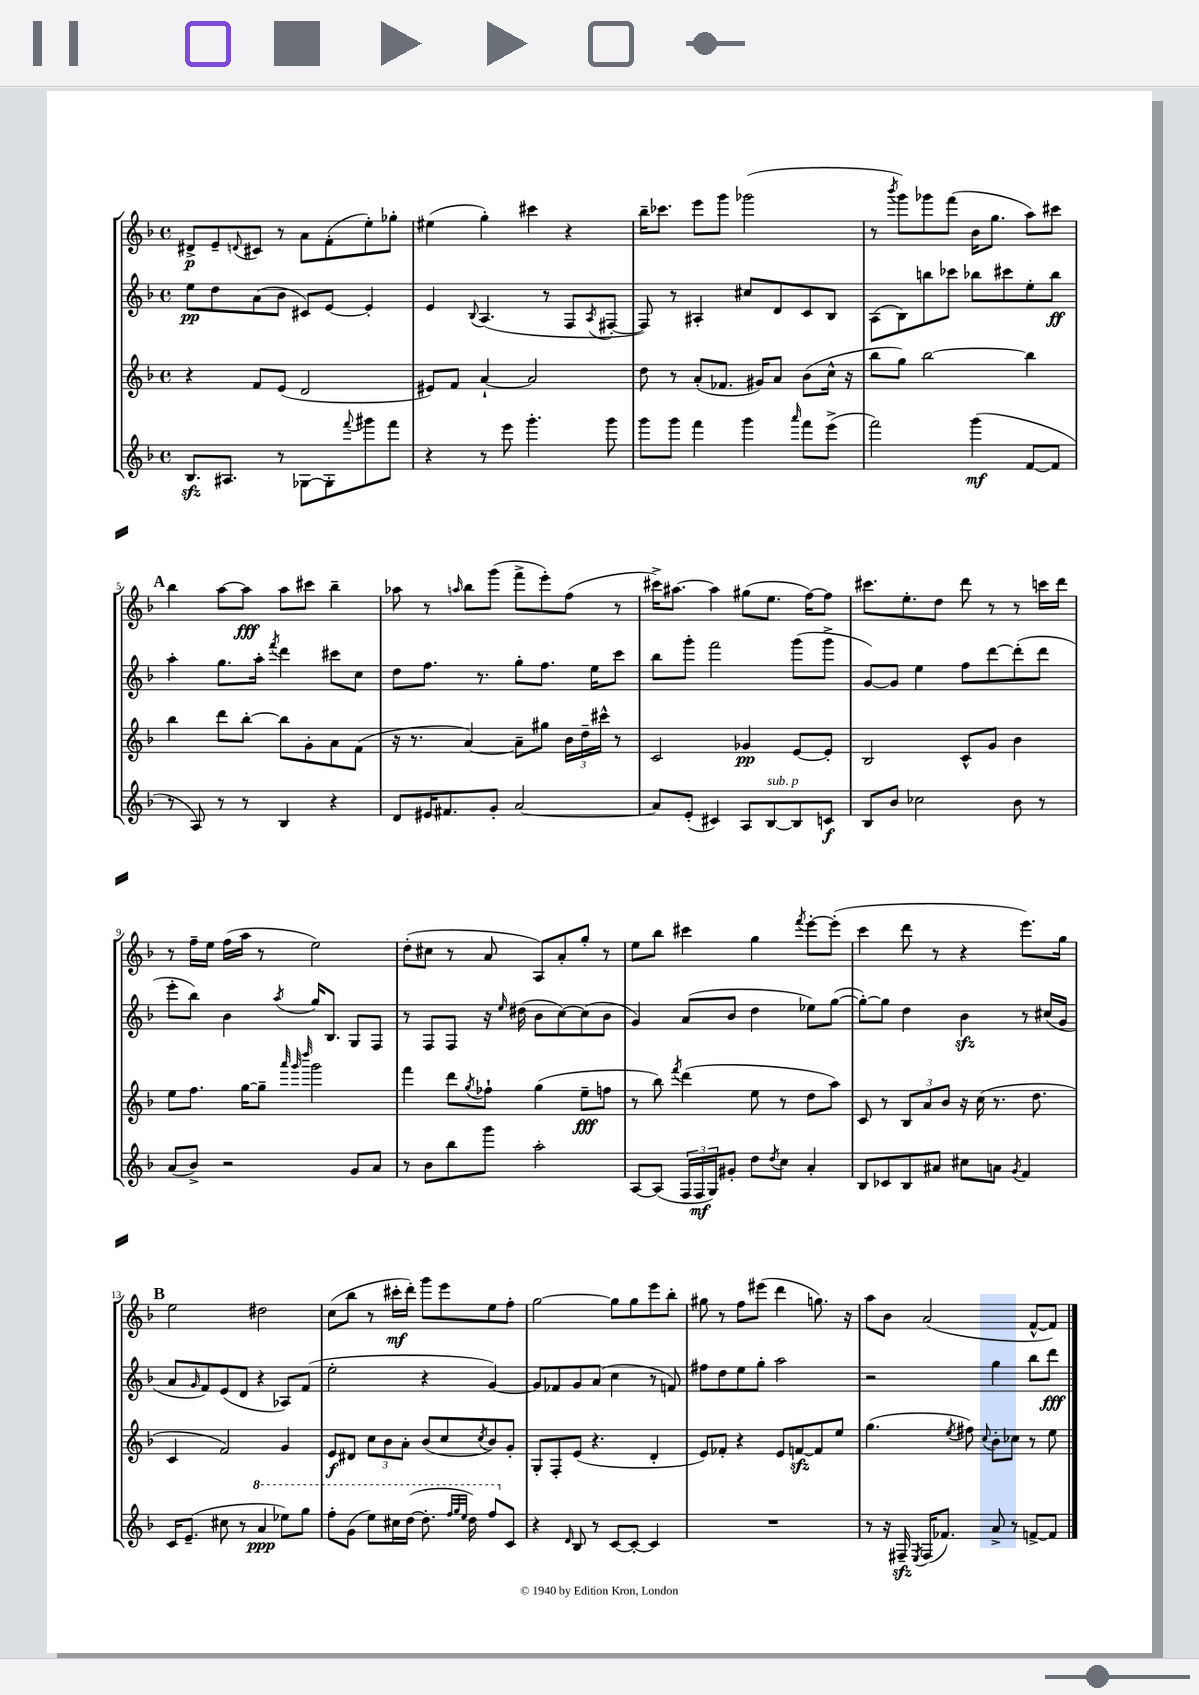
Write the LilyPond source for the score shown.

<<
\new StaffGroup <<
\new Staff = "s0" {
    \clef treble \key f \major \defaultTimeSignature \time 4/4
    dis'8->\p e'8-- \appoggiatura { d'8 } cis'8 r8 a'8 f'8-.( e''8-.) ges''8-. |
    eis''4( g''4-.) cis'''4 r4 |
    bes''16-- ces'''8. e'''8 g'''8 ges'''2( |
    r8 \acciaccatura { bes'''8 } g'''8) ges'''8 f'''8( bes'16 g''8. a''8) cis'''8 |
    \mark \markup { \bold "A" } bes''4 a''8~ a''8\fff a''8 cis'''8 bes''4-- |
    aes''8 r8 \grace { a''16 } bes''8 g'''8( f'''8-> e'''8-.) f''8( r8 |
    cis'''16->) ais''8.~ ais''4 gis''8( e''8. f''16~) f''8 |
    cis'''8. e''8.-. d''8 d'''8 r8 r8 c'''16 d'''16 |
    r8 f''16-- e''16 f''16( a''16 r8 e''2) |
    d''8-.( cis''8 r8 a'8 a8) a'8-. g''8-. r8 |
    e''8 bes''8 cis'''4 g''4 \acciaccatura { f'''8 } e'''8~-. e'''8-.( |
    c'''4 d'''8 r8 r4 e'''8.) g''16 |
    \mark \markup { \bold "B" } e''2 dis''2 |
    c''8( bes''8 r8 cis'''16-.\mf d'''16-.) g'''8 e'''8 e''8 f''8-. |
    g''2~ g''8 g''8 e'''8 bes''8-. |
    gis''8 r8 f''8 eis'''8( d'''4 g''8.) r16 |
    a''8 bes'8 a'2( f'8~-^ f'8) \bar "|." |
}
\new Staff = "s1" {
    \clef treble \key f \major \defaultTimeSignature \time 4/4
    e''8\pp d''8 a'8( bes'8 cis'8) e'8~ e'4-. |
    e'4 \appoggiatura { bes8 } a4.( r8 f8 \acciaccatura { a8 } fis8~-. |
    fis8) r8 ais4-. cis''8 d'8 c'8 bes8 |
    a8( bes8) b''8 ces'''8 bes''8 cis'''8 e''8-. bes''8\ff |
    \mark \markup { \bold "A" } a''4-. g''8. a''16-. \acciaccatura { f'''8 } d'''4 cis'''8 c''8 |
    d''8 f''8. r8. g''8-. f''8. e''16 c'''8 |
    bes''8 g'''8-. f'''2 g'''8( g'''8-> |
    g'8~) g'8 e''4 f''8 d'''8~ d'''8-.( d'''8 |
    e'''8-. bes''8) bes'4 \acciaccatura { a''8 } g''16 bes8. g8 f8 |
    r8 f8 f8 r16 \grace { e''16 } dis''16( bes'8 c''8~) c''8( bes'8 |
    g'4) a'8( bes'8 d''4 ees''8) g''8~( |
    g''8~-.) g''8 d''4 bes'4\sfz r8 cis''16( g'16 |
    \mark \markup { \bold "B" } a'8 \grace { g'16 } f'8) e'8( d'8 r4 aes8) f'8( |
    e''2-. r4 g'4~) |
    g'8 fes'8 g'8 a'8( c''4 r8 f'8) |
    fis''8 d''8 e''8 g''8-. a''2 |
    r2 g''4 bes''8 d'''8\fff \bar "|." |
}
\new Staff = "s2" {
    \clef treble \key f \major \defaultTimeSignature \time 4/4
    r4 f'8 e'8( d'2 |
    eis'8) f'8 a'4~-! a'2 |
    d''8 r8 a'8-.( fes'8. gis'16) a'8 bes'8( c''16-^ r16 |
    bes''8 g''8) bes''2~ bes''4 |
    \mark \markup { \bold "A" } bes''4 d'''8 bes''8~-. bes''8 g'8-. a'8 f'8( |
    r16 r8. a'4~) a'8-- gis''8 \tuplet 3/2 { bes'16 d''16-- cis'''16-^ } r8 |
    c'2 ges'4\pp e'8~ e'8-. |
    bes2 c'8-^ g'8 bes'4 |
    e''8 f''8. g''16~ g''8-- \grace { a'''32 g'''32 d''''32 } g'''2 |
    f'''4 d'''8 \acciaccatura { g''8 } fes''8-! g''4( e''8--\fff f''8 |
    r8 bes''8) \acciaccatura { f'''8 } d'''4( e''8 r8 d''8 a''8) |
    c'8 r8 \tuplet 3/2 { bes8 a'8 bes'8 } r16 c''16( r8. d''8. |
    \mark \markup { \bold "B" } c'4 f'2) g'4 |
    e'8\f dis'8 \tuplet 3/2 { c''8 bes'8 a'8-. } bes'8( c''8 \acciaccatura { c''8 } bes'8) g'8-. |
    g8-. f8-. e'8( r4. d'4-. |
    e'8) fes'8-. r4 e'8 f'8~\sfz f'8 e''8 |
    g''4.( \acciaccatura { e''8 } fis''8) \appoggiatura { c''8 } bes'8-. ces''8 r8 e''8 \bar "|." |
}
\new Staff = "s3" {
    \clef treble \key f \major \defaultTimeSignature \time 4/4
    bes8.\sfz ais8. r8 ges8~ ges8-. \appoggiatura { f'''8 } gis'''8 f'''8 |
    r4 r8 e'''8 g'''4.-. g'''8 |
    g'''8 g'''8 f'''4 g'''4 \grace { a'''16 } f'''8 e'''8->( |
    f'''2) g'''4\mf( f'8~ f'8 |
    \mark \markup { \bold "A" } r8 a8) r8 r8 bes4 r4 |
    d'8 eis'16 fis'8. g'8-. a'2~ |
    a'8 e'8-.( cis'4) a8 bes8~^\markup { \italic "sub. p" } bes8 c'8\f |
    bes8 bes'8 ces''2 bes'8 r8 |
    a'8( bes'8->) r2 g'8 a'8 |
    r8 bes'8 bes''8 g'''8 a''2-. |
    a8~ a8( \tuplet 3/2 { f16 f16\mf g16) } gis'8-. d''8 \acciaccatura { d''8 } c''8 a'4-. |
    bes8 ces'8 bes8 ais'8 cis''8 a'8 \acciaccatura { g'8 } f'4 |
    \mark \markup { \bold "B" } c'16 e'8.--( cis''8 r8 \ottava #1 a''4\ppp ees'''8) g'''8 |
    f'''8-. g''8( e'''8) cis'''16 d'''16~( d'''8.-. \grace { f'''32 g'''32 e'''32 } d'''16) f'''8 \ottava #0 c'8 |
    r4 \grace { d'16 } bes8 r8 c'8~ c'8~-. c'4 |
    R1 |
    r8 r16 fis16--\sfz \acciaccatura { e8 } fis16( fes'8.) a'8-> r8 f'8~-> f'8 \bar "|." |
}
>>
>>
